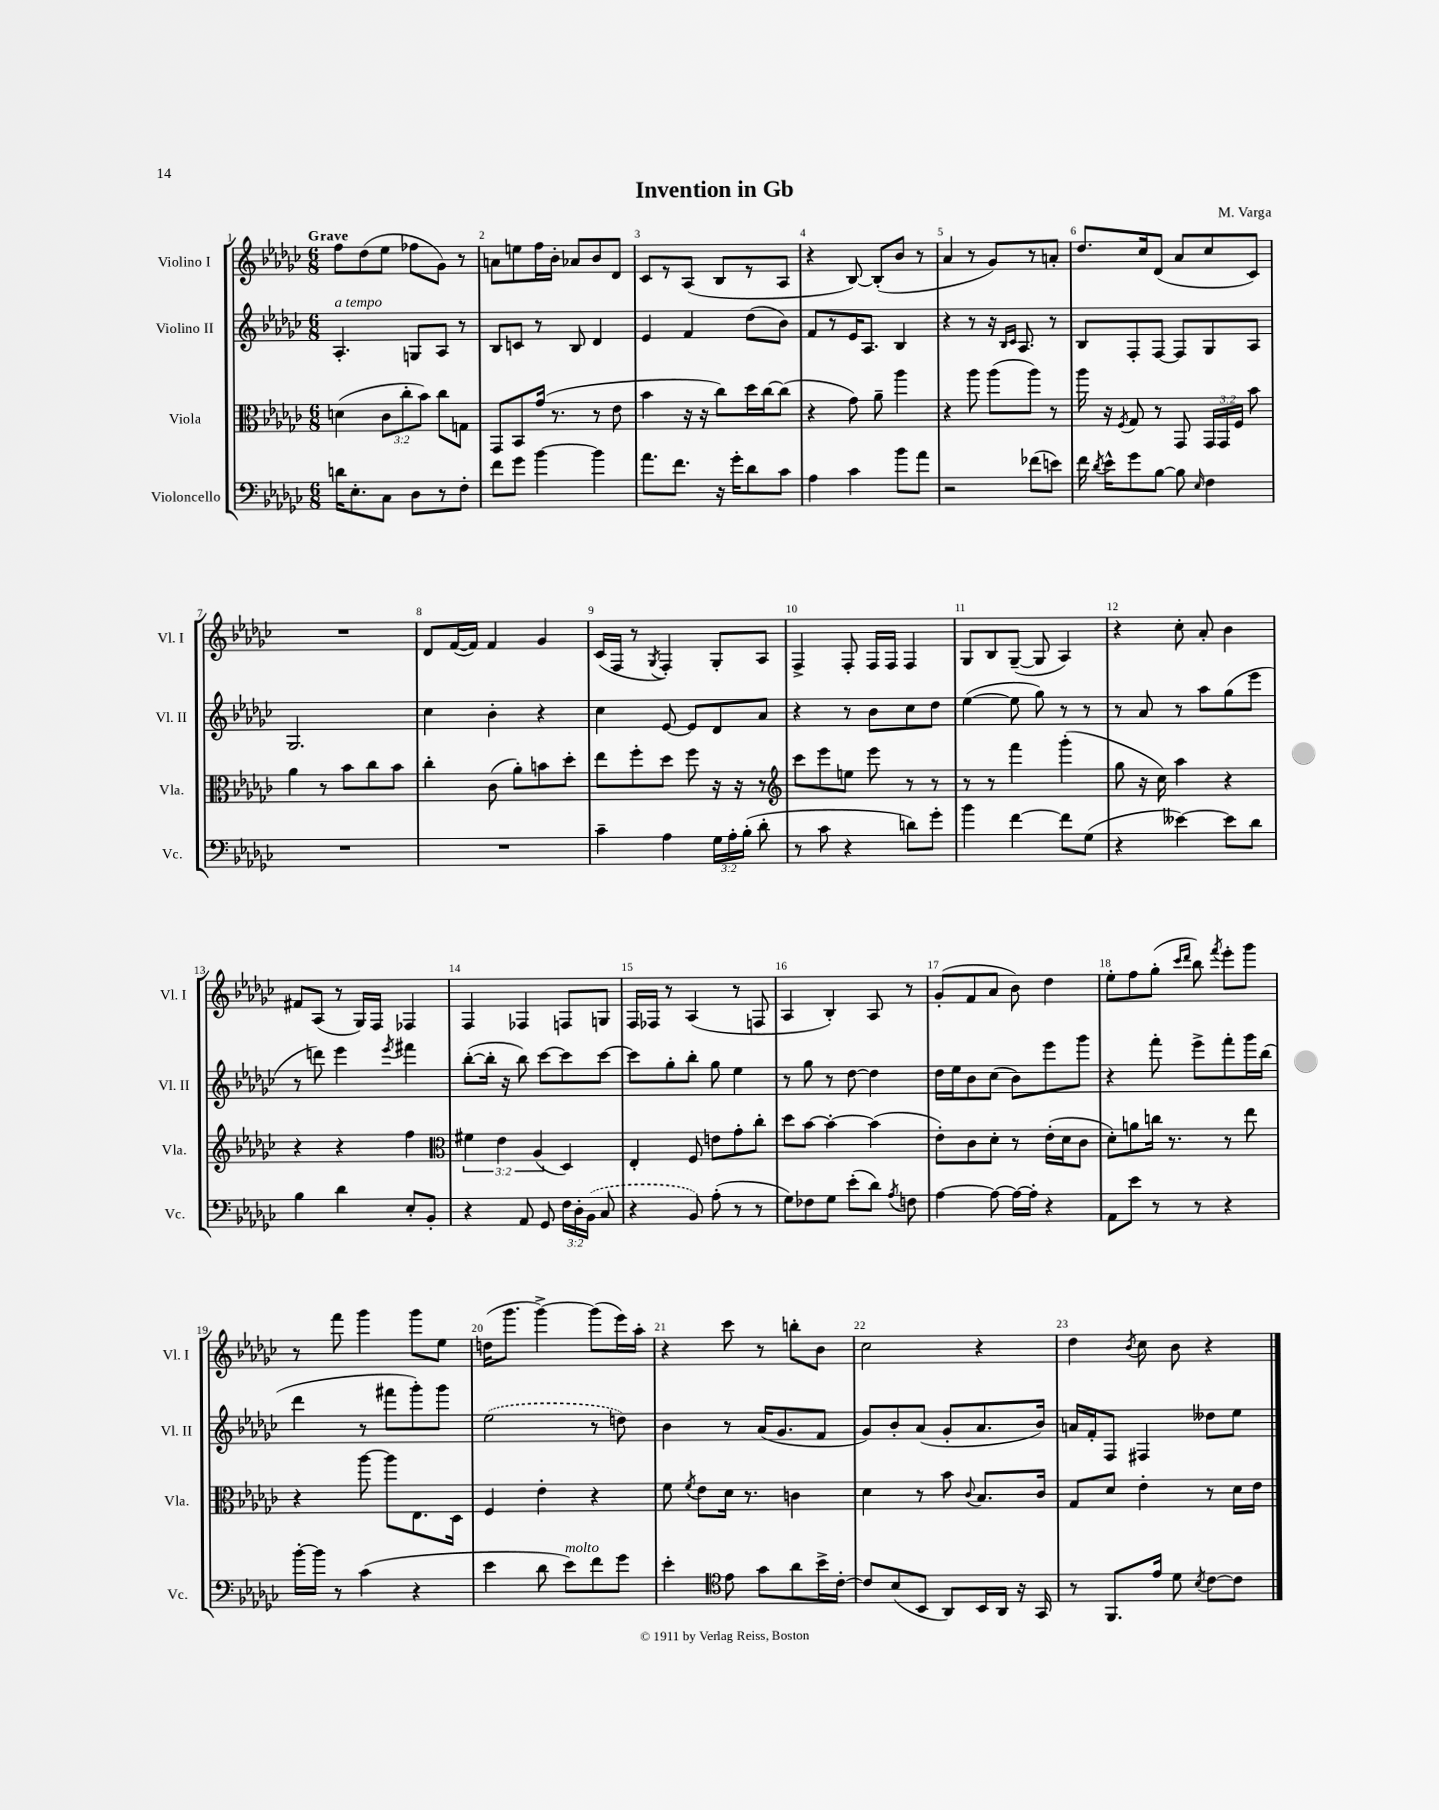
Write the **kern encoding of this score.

**kern	**kern	**kern	**kern
*part4	*part3	*part2	*part1
*staff4	*staff3	*staff2	*staff1
*I"Violoncello	*I"Viola	*I"Violino II	*I"Violino I
*I'Vc.	*I'Vla.	*I'Vl. II	*I'Vl. I
*clefF4	*clefC3	*clefG2	*clefG2
*k[b-e-a-d-g-c-]	*k[b-e-a-d-g-c-]	*k[b-e-a-d-g-c-]	*k[b-e-a-d-g-c-]
*M6/8	*M6/8	*M6/8	*M6/8
=1	=1	=1	=1
!	!	!	!LO:TX:a:B:t=Grave
!	!	!LO:TX:a:i:t=a tempo	!
16dn\KL	(4dn\	4.A-'/	8ff\L
8.E-'\	.	.	.
.	.	.	(8dd-\
8C-\J	12c-\L	.	8ee-\J
.	12cc-'\	.	.
8D-\L	.	8Gn/L	8ff-X\L
.	12b-\J)	.	.
8r	8cc-\L	8A-/J	8g-\J)
8F'\J	8Gn\J	8r	8r
=2	=2	=2	=2
8f\L	8GG-/L	8B-/L	8an\L
8g-\J	8BB-/	8cn/J	8een\
[4b-\	(16g-/Jk	8r	16ff\L
.	8.r	.	16b-'\JJ
.	.	8B-/	8a-X/L
4b-\]	8r	4d-/	8b-/
.	8e-\	.	8d-/J
=3	=3	=3	=3
8.a-\L	4b-\	4e-/	8c-/L
.	.	.	8r
8.f\J	.	.	.
.	16r	4f/	(8A-/J
.	16r	.	.
16r	8cc-\L)	.	8B-/L
16g-'\KL	.	.	.
8d-\	16dd-\L	(8dd-\L	8r
.	[16cc-\J	.	.
8c-\J	(8cc-\J]	8b-\J)	8A-/J
=4	=4	=4	=4
4A-\	4r	8f/L	4r
.	.	8r	.
4c-\	8g-\)	16e-/K	[8B-/)
.	.	8.A-/J	.
.	8a-~\	.	(8B-'/L]
8b-\L	4aa-\	4B-/	8b-/J
8a-\J	.	.	8r
=5	=5	=5	=5
2r	4r	4r	4a-/
.	8aa-\	8r	8r
.	(8aa-\L	16r	8g-/L)
.	.	16qqB-/LL	.
.	.	16qqc-/JJ	.
.	.	8.A-/	.
(8f-X\L	8aa-\J)	.	8r
8en\J)	8r	8r	8an'/J
=6	=6	=6	=6
16f\	16aa-\	8B-/L	8.dd-/L
8qd-/	.	.	.
16e-^^\KL	16r	.	.
.	8qF/	.	.
8g-\	8G-/	8F'/	.
.	.	.	16cc-/k
[8B-\J	8r	[8F/J	(8d-/J
8B-\]	8GG-/	8F/L]	8a-/L
16qqE-/	.	.	.
4F\	24GG-/LL	8G-/	8cc-/
.	24GG-/	.	.
.	24F/JJ	.	.
.	8b-\	8A-/J	8c-/J)
!!LO:LB:g=z
=7	=7	=7	=7
2.r	4a-\	2.G-/	2.r
.	8r	.	.
.	8b-\L	.	.
.	8cc-\	.	.
.	8b-\J	.	.
=8	=8	=8	=8
2.r	4cc-'\	4cc-\	8d-/L
.	.	.	([16f/L
.	.	.	16f/JJ])
.	(8c-\	4b-'\	4f/
.	8a-'\L)	.	.
.	8bn\	4r	4g-/
.	8dd-'\J	.	.
=9	=9	=9	=9
4c-~\	8ee-\L	4cc-\	(16c-/LL
.	.	.	16F/JJ
.	8ff'\	.	8r
.	.	.	8qG-/
4A-\	8dd-\J	[8e-/	4F'/)
.	8ff\	8e-/L]	.
24G-\LL	16r	8d-/	8G-'/L
24A-'\	.	.	.
.	16r	.	.
(24B-'\JJ	.	.	.
8d-'\	8r	8a-/J	8A-/J
=10	=10	=10	=10
*	*clefG2	*	*
8r	8ccc-\L	4r	4F^/
8c-\	8eee-\	.	.
4r	8een\J	8r	8F'/
.	8eee-\	8b-\L	16F/LL
.	.	.	16F/JJ
8dn\L)	8r	8cc-\	4F/
8g-'\J	8r	8dd-\J	.
=11	=11	=11	=11
4b-\	8r	([4ee-\	8G-/L
.	8r	.	8B-/
[4f\	4fff\	8ee-\]	([8G-~/J
.	.	8gg-\)	8G-/]
8f\L]	(4ggg-'\	8r	4A-/)
(8G-\J	.	8r	.
=12	=12	=12	=12
4r	8gg-\	8r	4r
.	16r	8a-/	.
.	16cc-\)	.	.
[4e--X\)	4aa-\	8r	8cc-'\
.	.	8aa-\L	8a-'/
8e--\L]	4r	(8gg-\	4b-\
8d-\J	.	8eee-\J	.
!!LO:LB:g=z
=13	=13	=13	=13
4B-\	4r	8r	8f#X/L
.	.	8dddn\)	(8A-/J
4d-\	4r	4eee-\	8r
.	.	.	16G-/LL)
.	.	.	16F/JJ
.	.	8qeee-/	.
8E-'/L	4ff\	4fff#X\	4F-X/
8BB-'/J	.	.	.
=14	=14	=14	=14
*	*clefC3	*	*
4r	6f#X\	([8bb-'\L	4F/
.	.	16bb-'\Jk]	.
.	6e-\	.	.
.	.	16r	.
8AA-/	.	8bb-\)	4F-X/
.	(6A-/	.	.
8GG-/	.	[8ccc-\L	.
24F\LL	4D-/)	8ccc-\]	8Fn/L
24D-'\	.	.	.
(24BB-\JJ	.	.	.
8C-/	.	[8ccc-\J	8Gn/J
=15	=15	=15	=15
4r	4E-'/	8ccc-\L]	16F/LL
.	.	.	16F-X/JJ
.	.	8gg-'\	8r
8BB-/)	8F/	8bb-'\J	(4A-/
(8A-'\	8en\L	8gg-\	.
8r	8g-'\	4ee-\	8r
8r	8cc-'\J	.	8Fn/
=16	=16	=16	=16
8G-\L)	8dd-\L	8r	4A-/
8F-X\	[8b-\J	8gg-\	.
8G-\J	4b-'\_	8r	4B-'/)
(8e-'\L	.	[8dd-\	.
8d-\J)	(4b-\]	4dd-\]	8A-/
8qA-/	.	.	.
8Fn\	.	.	8r
=17	=17	=17	=17
[4A-\	8e-'\L)	16dd-\LL	(8g-'/L
.	.	16ee-\J	.
.	8c-\	8b-\	8f/
8A-\_	8d-'\J	(8cc-\J	8a-/J
16A-\LL_	8r	8b-\L)	8b-\)
16A-'\JJ]	.	.	.
4r	(16e-'\LL	8eee-\	4dd-\
.	16d-\J	.	.
.	8c-\J	8ggg-\J	.
=18	=18	=18	=18
8AA-\L	8d-'\L)	4r	8ee-'\L
8e-\J	8an\	.	8ff\
8r	16ccn\Jk	8fff'\	(8gg-'\J
.	8.r	.	.
.	.	.	16qqccc-/LL
.	.	.	16qqddd-/JJ
8r	.	8eee-^\L	8bb-\)
.	.	.	8qfff/
4r	8r	8fff'\	8eee-'\L
.	8ee-\	16ggg-\L	8ggg-\J
.	.	(16bb-\JJ	.
!!LO:LB:g=z
=19	=19	=19	=19
[16b-'\LL	4r	4ddd-\	8r
16b-\JJ]	.	.	.
8r	.	.	8fff\
(4c-\	[8aa-\	8r	4ggg-\
.	8aa-\L]	8fff#X\L	.
4r	8.E-\	8ggg-'\)	8ggg-\L
.	.	8ggg-\J	8ee-\J
.	16D-\Jk	.	.
=20	=20	=20	=20
4e-\	4F/	(2ee-\	(16ddn\KL
.	.	.	8.ggg-\J
8d-\	4e-'\	.	[4ggg-^\)
!LO:TX:a:i:t=molto	!	!	!
8e-\L)	.	.	.
8f\	4r	8r	(8ggg-\L]
8g-\J	.	8ddn\)	16eee-\L)
.	.	.	16aa-'\JJ
=21	=21	=21	=21
4e-'\	8f\	4b-\	4r
.	8qf/	.	.
.	8e-\L	.	.
*clefC4	*	*	*
8e-\	16d-\Jk	8r	8ccc-\
.	8.r	.	.
8g-\L	.	(16a-/KL	8r
.	.	8.g-/	.
8a-\	4cn\	.	8bbn'\L
16b-^\L	.	8f/J	8b-\J
[16c-'\JJ	.	.	.
=22	=22	=22	=22
8c-/L]	4d-\	8g-/L)	2cc-\
(8B-/	.	8b-'/	.
8BB-/J	8r	(8a-/J	.
8AA-/L)	8b-\	8g-'/L	.
.	8qqc-/	.	.
16BB-/L	8.B-/L	8.a-/	4r
16AA-/JJ	.	.	.
16r	.	.	.
16GG-/	16c-/Jk	16b-/Jk)	.
=23	=23	=23	=23
8r	8G-/L	16an/LL	4dd-\
.	.	16f'/J	.
8.FF/L	8d-/J	8F/J	.
.	.	.	8qb-/
.	4e-'\	4F#X/	8cc-\
16e-/Jk	.	.	.
8d-\	.	.	8b-\
8qB-/	.	.	.
[8c-\L	8r	8dd--X\L	4r
8c-\J]	16d-\LL	8ee-\J	.
.	16e-\JJ	.	.
==	==	==	==
*-	*-	*-	*-
